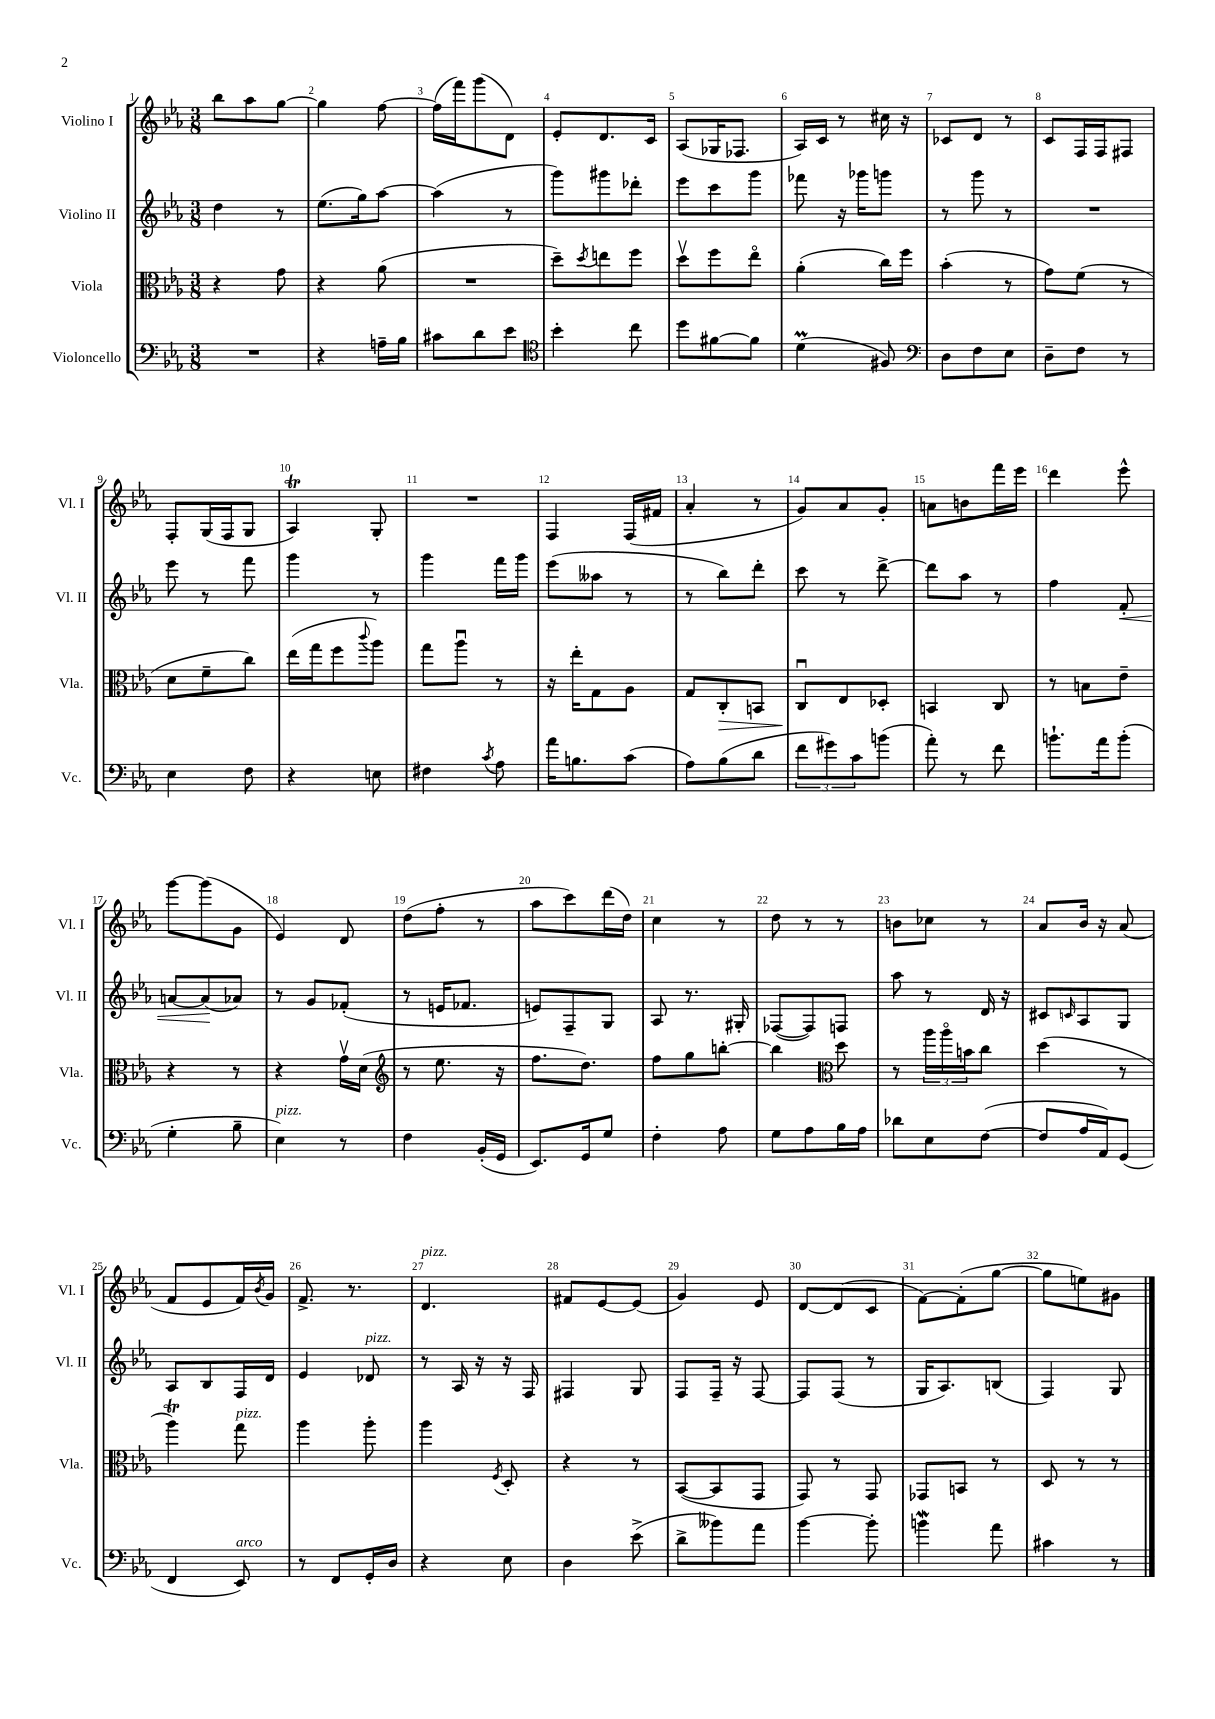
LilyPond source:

<<
\new StaffGroup <<
\new Staff = "s0" \with { instrumentName = "Violino I" shortInstrumentName = "Vl. I" } {
    \clef treble \key ees \major \numericTimeSignature \time 3/8
    bes''8 aes''8 g''8~ |
    g''4 f''8~ |
    f''16( f'''16) g'''8( d'8) |
    ees'8-. d'8. c'16 |
    aes8( ges16 fes8. |
    aes16) c'16 r8 cis''16 r16 |
    ces'8 d'8 r8 |
    c'8 f16 f16 fis8 |
    f8-. g16( f16 g8 |
    aes4\trill) g8-. |
    R4. |
    f4 f16( fis'16 |
    aes'4-. r8 |
    g'8) aes'8 g'8-. |
    a'8 b'8 f'''16 ees'''16 |
    d'''4 ees'''8-^ |
    g'''8~ g'''8( g'8 |
    ees'4) d'8 |
    d''8( f''8-. r8 |
    aes''8 c'''8) d'''16( d''16) |
    c''4 r8 |
    d''8 r8 r8 |
    b'8 ces''8 r8 |
    aes'8 bes'16 r16 aes'8( |
    f'8 ees'8 f'16) \acciaccatura { bes'8 } g'16 |
    f'8.-> r8. |
    d'4.^\markup { \italic "pizz." } |
    fis'8 ees'8~ ees'8( |
    g'4) ees'8 |
    d'8~ d'8( c'8 |
    f'8~) f'8-.( g''8~ |
    g''8 e''8) gis'8 \bar "|." |
}
\new Staff = "s1" \with { instrumentName = "Violino II" shortInstrumentName = "Vl. II" } {
    \clef treble \key ees \major \numericTimeSignature \time 3/8
    d''4 r8 |
    ees''8.( g''16) aes''8~ |
    aes''4( r8 |
    g'''8) gis'''8 des'''8-. |
    ees'''8 c'''8 g'''8 |
    fes'''8 r16 ges'''16 g'''8 |
    r8 g'''8 r8 |
    R4. |
    ees'''8 r8 f'''8 |
    g'''4 r8 |
    g'''4 f'''16 g'''16 |
    ees'''8( aeses''8 r8 |
    r8 bes''8) d'''8-. |
    c'''8 r8 d'''8~-> |
    d'''8 aes''8 r8 |
    f''4 f'8-.\< |
    a'8~ a'8\!( aes'8) |
    r8 g'8 fes'8-.( |
    r8 e'16 fes'8. |
    e'8) f8-- g8 |
    aes8 r8. gis16-. |
    fes8~( fes8) f8 |
    aes''8 r8 d'16 r16 |
    cis'8 \grace { c'16 } aes8 g8 |
    aes8 bes8 f16 d'16 |
    ees'4 des'8^\markup { \italic "pizz." } |
    r8 aes16 r16 r16 f16 |
    fis4 g8 |
    f8 f16-- r16 f8~ |
    f8 f8( r8 |
    g16 aes8.) b8( |
    f4) g8 \bar "|." |
}
\new Staff = "s2" \with { instrumentName = "Viola" shortInstrumentName = "Vla." } {
    \clef alto \key ees \major \numericTimeSignature \time 3/8
    r4 g'8 |
    r4 aes'8( |
    R4. |
    d''8--) \acciaccatura { d''8 } e''8 f''8 |
    d''8\upbow f''8 ees''8\flageolet |
    aes'4-.( c''16) f''16 |
    bes'4-.( r8 |
    g'8) f'8( r8 |
    d'8 f'8-- c''8) |
    ees''16( g''16 f''8 \appoggiatura { c'''8 } aes''8) |
    g''8 aes''8\downbow r8 |
    r16 ees''16-. g8 aes8 |
    g8 c8-.\> b,8 |
    c8\downbow\! ees8 des8-. |
    b,4 c8 |
    r8 b8 ees'8-- |
    r4 r8 |
    r4 g'16\upbow d'16( |
    \clef treble r8 ees''8. r16 |
    f''8. d''8.) |
    f''8 g''8 b''8~-. |
    b''4 \clef alto d''8 |
    r8 \tuplet 3/2 { aes''16 aes''16\flageolet b'16 } c''8 |
    d''4( r8 |
    aes''4\trill) g''8^\markup { \italic "pizz." } |
    aes''4 aes''8-. |
    aes''4 \acciaccatura { f8 } d8-. |
    r4 r8 |
    bes,8~( bes,8 g,8 |
    g,8) r8 g,8 |
    ges,8 b,8 r8 |
    d8 r8 r8 \bar "|." |
}
\new Staff = "s3" \with { instrumentName = "Violoncello" shortInstrumentName = "Vc." } {
    \clef bass \key ees \major \numericTimeSignature \time 3/8
    R4. |
    r4 a16-- bes16 |
    cis'8 d'8 ees'8 |
    \clef tenor bes'4-. c''8 |
    d''8 fis'8~ fis'8 |
    d'4\prall( fis8) |
    \clef bass d8 f8 ees8 |
    d8-- f8 r8 |
    ees4 f8 |
    r4 e8 |
    fis4 \acciaccatura { c'8 } aes8 |
    aes'16 b8. c'8( |
    aes8) bes8( d'8 |
    \tuplet 3/2 { f'8 gis'8) c'8 } b'8( |
    aes'8-.) r8 f'8 |
    b'8.-! aes'16 b'8-.( |
    g4-. bes8-- |
    ees4^\markup { \italic "pizz." }) r8 |
    f4 bes,16-.( g,16 |
    ees,8.) g,16 g8 |
    f4-. aes8 |
    g8 aes8 bes16 aes16 |
    des'8 ees8 f8~( |
    f8 aes16 aes,16) g,8( |
    f,4 ees,8^\markup { \italic "arco" }) |
    r8 f,8 g,16-. d16 |
    r4 ees8 |
    d4 ees'8->( |
    d'8-> beses'8) aes'8 |
    bes'4~ bes'8-. |
    b'4\mordent aes'8 |
    cis'4 r8 \bar "|." |
}
>>
>>
\layout { \context { \Score \override BarNumber.break-visibility = ##(#f #t #t) barNumberVisibility = #all-bar-numbers-visible } }
